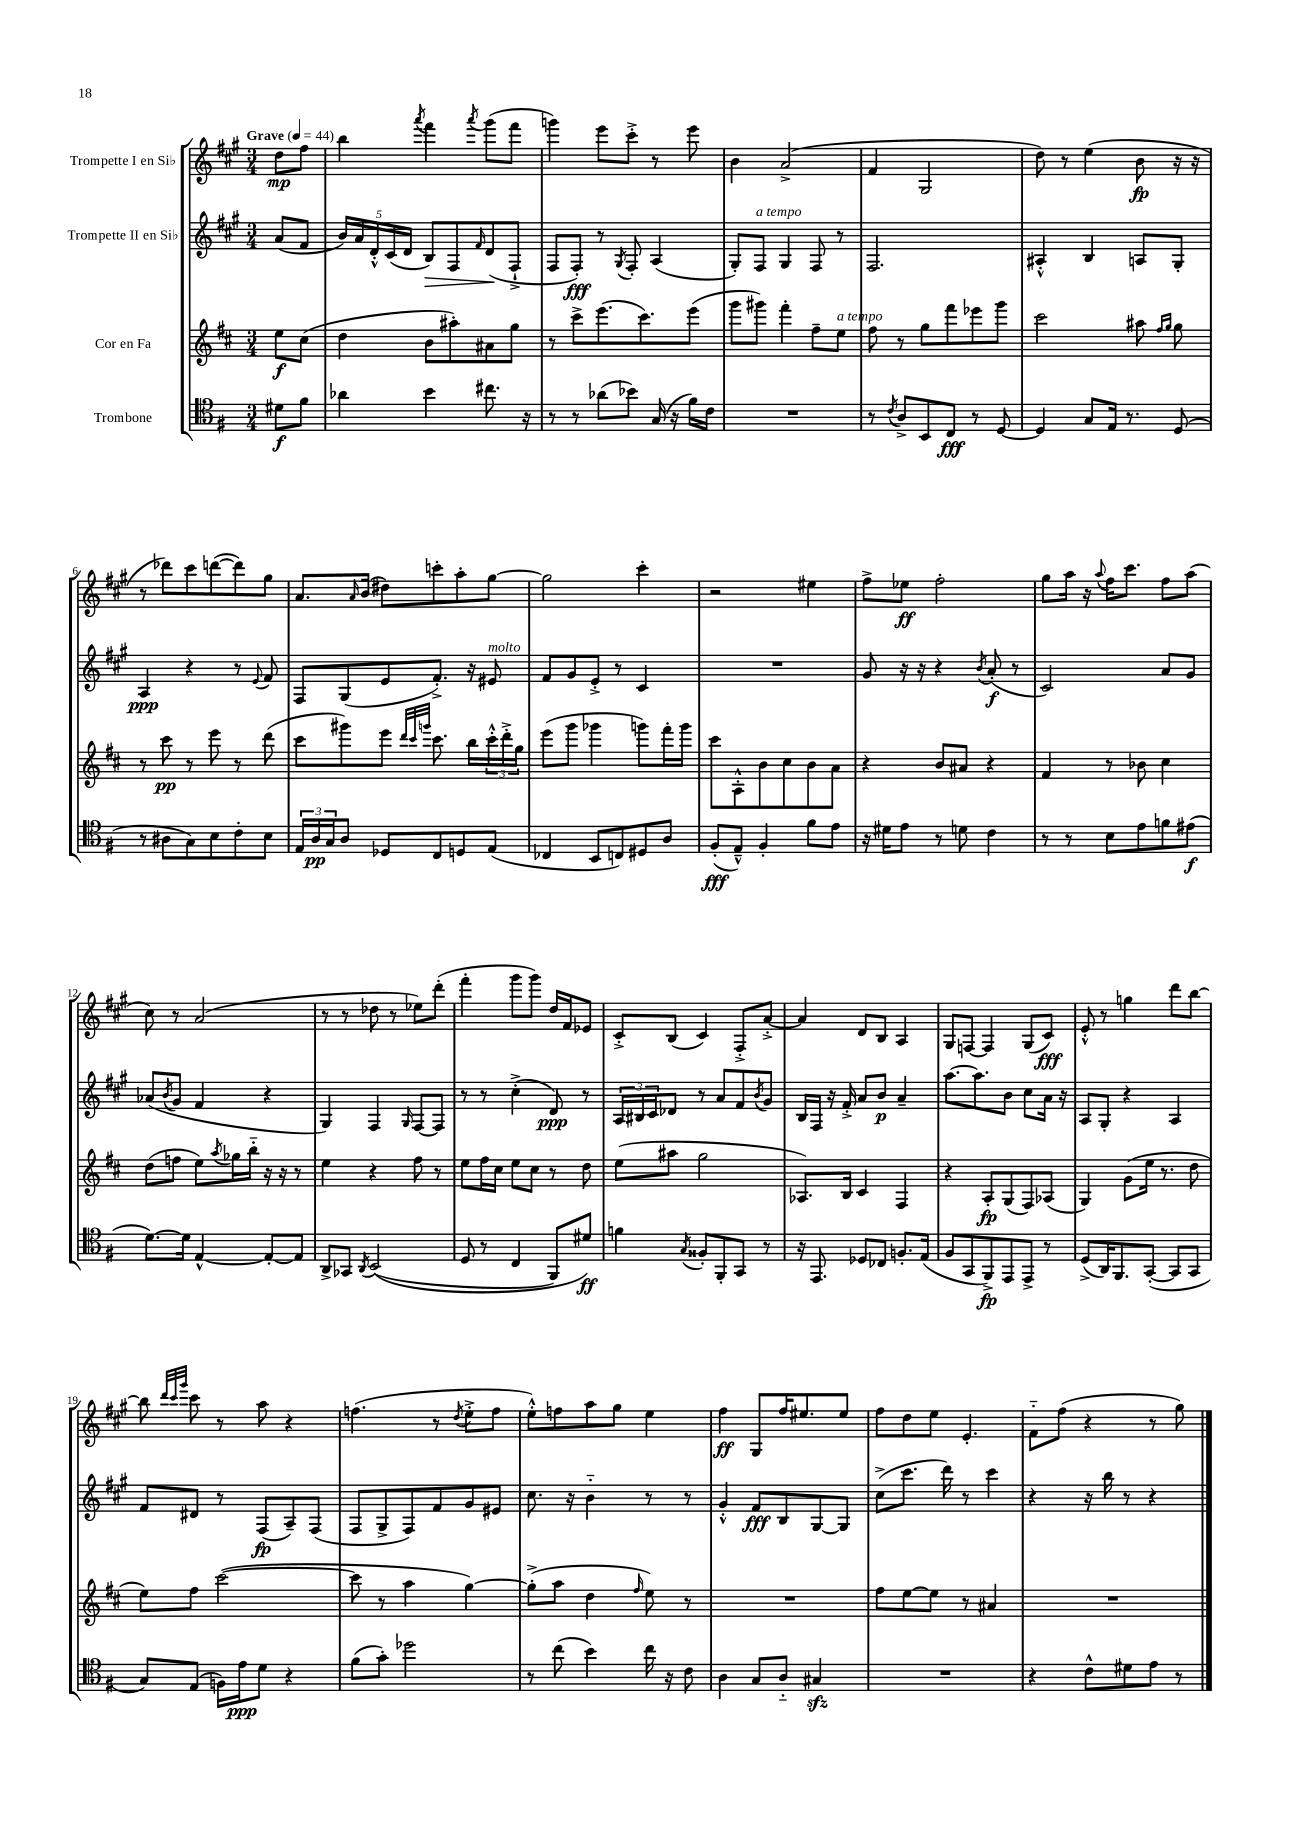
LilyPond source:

<<
\new StaffGroup <<
\new Staff = "s0" \with { instrumentName = "Trompette I en Sib" } {
    \clef treble \key a \major \numericTimeSignature \time 3/4 \partial 4 \tempo "Grave" 4 = 44
    d''8\mp fis''8 |
    b''4 \acciaccatura { a'''8 } fis'''4 \acciaccatura { a'''8 } gis'''8( fis'''8 |
    g'''4) e'''8 cis'''8-.-> r8 e'''8 |
    b'4 a'2->( |
    fis'4 gis2 |
    d''8) r8 e''4( b'8\fp r16 r16 |
    r8 des'''8) cis'''8 d'''8~( d'''8) gis''8 |
    a'8. \grace { a'16 } b'16( dis''8) c'''8-. a''8-. gis''8~ |
    gis''2 cis'''4-. |
    r2 eis''4 |
    fis''8-> ees''8\ff fis''2-. |
    gis''8 a''16 r16 \appoggiatura { a''8 } fis''16 cis'''8. fis''8 a''8( |
    cis''8) r8 a'2( |
    r8 r8 des''8 r8 ees''8) d'''8-.( |
    fis'''4-. gis'''8 gis'''8) d''16 fis'16 ees'8 |
    cis'8-.-> b8( cis'4) fis8-.-> a'8~-.-> |
    a'4 d'8 b8 a4 |
    gis8 f8~ f4 gis8( cis'8\fff) |
    e'8-.-^ r8 g''4 d'''8 b''8~ |
    b''8 \grace { d'''32 cis'''32 gis'''32 } cis'''8 r8 a''8 r4 |
    f''4.( r8 \acciaccatura { d''8 } e''8-.-> f''8 |
    e''8-.-^) f''8 a''8 gis''8 e''4 |
    fis''4\ff gis8 fis''16 eis''8. eis''8 |
    fis''8 d''8 e''8 e'4.-. |
    fis'8-_ fis''8( r4 r8 gis''8) \bar "|." |
}
\new Staff = "s1" \with { instrumentName = "Trompette II en Sib" } {
    \clef treble \key a \major \numericTimeSignature \time 3/4 \partial 4
    a'8( fis'8 |
    \tuplet 5/4 { b'16) a'16 d'16-.-^ cis'16( d'16 } b8\>) fis8 \grace { fis'16 } d'8\!( fis8-!-> |
    fis8 fis8-.\fff) r8 \acciaccatura { gis8 } fis8-. a4( |
    gis8-.) fis8^\markup { \italic "a tempo" } gis4 fis8 r8 |
    fis2. |
    ais4-.-^ b4 a8 gis8-. |
    a4\ppp r4 r8 \appoggiatura { e'8 } fis'8 |
    fis8 gis8( e'8 fis'8.-.->) r16 eis'8^\markup { \italic "molto" } |
    fis'8 gis'8 e'8-.-> r8 cis'4 |
    R2. |
    gis'8 r16 r16 r4 \acciaccatura { b'8 } a'8-.\f( r8 |
    cis'2) a'8 gis'8 |
    aes'8( \acciaccatura { b'8 } gis'8 fis'4 r4 |
    gis4) fis4 \grace { gis16 } fis8~ fis8 |
    r8 r8 cis''4-.->( d'8\ppp) r8 |
    \tuplet 3/2 { a16 bis16 cis'16 } des'8 r8 a'8 fis'8 \acciaccatura { b'8 } gis'8 |
    b16 fis16 r16 fis'16-.-> a'8 b'8\p a'4-- |
    a''8.~ a''8. b'8 cis''8 a'16 r16 |
    a8 gis8-. r4 a4 |
    fis'8 dis'8 r8 fis8\fp( a8--) fis8( |
    fis8 gis8-> fis8) fis'8 gis'8 eis'8 |
    cis''8. r16 b'4-_ r8 r8 |
    gis'4-.-^ fis'8\fff b8 gis8~ gis8 |
    cis''8->( cis'''8. d'''16) r8 cis'''4 |
    r4 r16 b''16 r8 r4 \bar "|." |
}
\new Staff = "s2" \with { instrumentName = "Cor en Fa" } {
    \clef treble \key d \major \numericTimeSignature \time 3/4 \partial 4
    e''8\f cis''8( |
    d''4 b'8 ais''8-.) ais'8 g''8 |
    r8 cis'''8-> e'''8.( cis'''8.) e'''8( |
    g'''8 gis'''8) fis'''4-. fis''8-- e''8^\markup { \italic "a tempo" } |
    fis''8 r8 g''8 fis'''8 ees'''8 g'''8 |
    cis'''2 ais''8 \grace { fis''16 g''16 } g''8 |
    r8 cis'''8\pp r8 e'''8 r8 d'''8( |
    cis'''8 gis'''8) e'''8 \grace { d'''32 cis'''32 g'''32 } cis'''8. b''16 \tuplet 3/2 { cis'''16-.-^ d'''16-.-> g''16 } |
    e'''8( g'''8 ges'''4 g'''8) fis'''16-. g'''16 |
    cis'''8 a8-.-^ b'8 cis''8 b'8 a'8 |
    r4 b'8 ais'8 r4 |
    fis'4 r8 bes'8 cis''4 |
    d''8( f''8 e''8) \acciaccatura { a''8 } ges''16 b''16-_ r16 r16 r8 |
    e''4 r4 fis''8 r8 |
    e''8 fis''16 cis''16 e''8 cis''8 r8 d''8 |
    e''8( ais''8 g''2 |
    aes8.) b16 cis'4 fis4 |
    r4 a8-.\fp g8( fis8) aes8( |
    g4) g'8( e''16 r8. d''8 |
    e''8) fis''8 cis'''2~( |
    cis'''8 r8 a''4 g''4~) |
    g''8-.->( a''8 d''4 \grace { fis''16 } e''8) r8 |
    R2. |
    fis''8 e''8~ e''8 r8 ais'4 |
    R2. \bar "|." |
}
\new Staff = "s3" \with { instrumentName = "Trombone" } {
    \clef tenor \key g \major \numericTimeSignature \time 3/4 \partial 4
    dis'8\f fis'8 |
    aes'4 b'4 cis''8. r16 |
    r8 r8 aes'8( bes'8) g16( r16 fis'16) c'16 |
    R2. |
    r8 \acciaccatura { c'8 } a8-> b,8 c8\fff r8 d8~ |
    d4 g8 e16 r8. d8( |
    r8 ais8 g8) b8 c'8-. b8 |
    \tuplet 3/2 { e16 a16\pp g16 } a8 des8 c8 d8 e8( |
    ces4 b,8 c8) dis8 a8 |
    fis8-.\fff( e8---^) fis4-. fis'8 e'8 |
    r16 dis'16 e'8 r8 d'8 c'4 |
    r8 r8 b8 e'8 f'8 eis'8\f( |
    d'8.~) d'16 e4~-^ e8~-. e8 |
    a,8-> ges,8 \acciaccatura { a,8 } b,2(\( |
    d8 r8 c4 fis,8) dis'8\ff\) |
    f'4 \acciaccatura { g8 } fisis8-. fis,8-. g,8 r8 |
    r16 e,8. des8 ces8 f8.-. e16( |
    fis8 g,8 fis,8->\fp) e,8 e,8-> r8 |
    d8->( a,16) fis,8. g,8~-.( g,8 g,8 |
    g8) e8( f16) e'16\ppp d'8 r4 |
    fis'8( g'8-.) des''2 |
    r8 c''8( b'4) c''16 r16 c'8 |
    a4 g8 a8-_ gis4\sfz |
    R2. |
    r4 c'8-^ dis'8 e'8 r8 \bar "|." |
}
>>
>>
